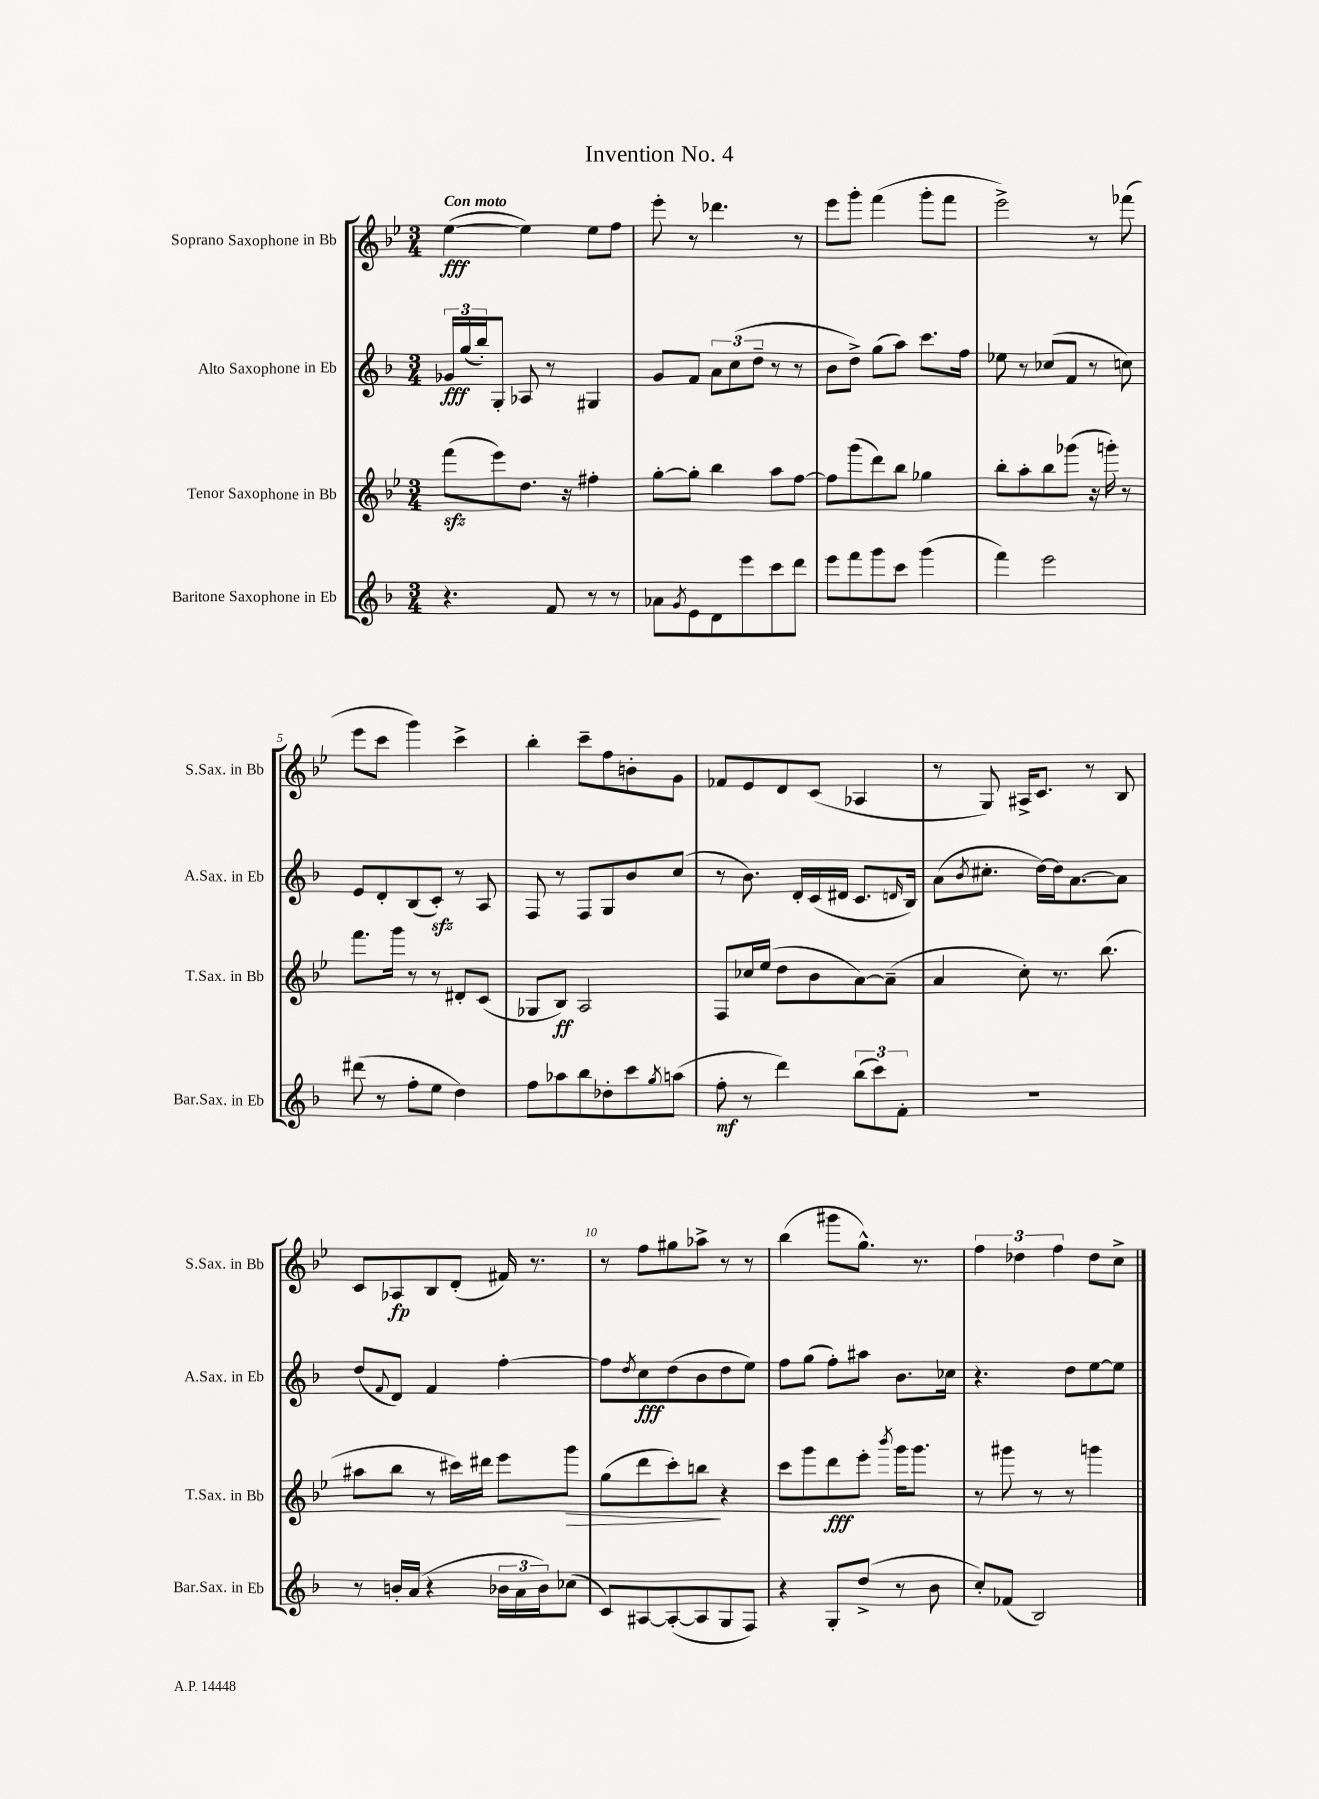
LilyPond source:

\header { title = "Invention No. 4" }
<<
\new StaffGroup <<
\new Staff = "s0" \with { instrumentName = "Soprano Saxophone in Bb" shortInstrumentName = "S.Sax. in Bb" } {
    \clef treble \key bes \major \numericTimeSignature \time 3/4 \tempo "Con moto"
    ees''4~\fff( ees''4) ees''8 f''8 |
    ees'''8-. r8 des'''4. r8 |
    ees'''8 g'''8-. f'''4( g'''8-. f'''8 |
    ees'''2->) r8 fes'''8( |
    ees'''8 c'''8 g'''4) c'''4-> |
    bes''4-. c'''8-- f''8 b'8-. g'8 |
    fes'8 ees'8 d'8 c'8( aes4 |
    r8 g8) ais16-> c'8. r8 bes8 |
    c'8 aes8\fp bes8 d'8-.( fis'16) r8. |
    r8 f''8 gis''8 aes''8-> r8 r8 |
    bes''4( gis'''8 g''8.-^) r8. |
    \tuplet 3/2 { f''4 des''4 f''4 } des''8 c''8-> \bar "|." |
}
\new Staff = "s1" \with { instrumentName = "Alto Saxophone in Eb" shortInstrumentName = "A.Sax. in Eb" } {
    \clef treble \key f \major \numericTimeSignature \time 3/4
    \tuplet 3/2 { ges'16\fff g''16( bes''16-.) } g8-. aes8 r8 gis4 |
    g'8 f'8 \tuplet 3/2 { a'8 c''8( d''8-- } r8 r8 |
    bes'8 d''8->) g''8( a''8) c'''8. f''16 |
    ees''8 r8 ces''8( f'8 r8 c''8) |
    e'8 d'8-. bes8( c'8-.\sfz) r8 a8 |
    f8 r8 f8 g8 bes'8 c''8( |
    r8 bes'8.) d'16-. c'16( dis'16 c'8. \grace { d'16 } bes16) |
    a'8( \acciaccatura { bes'8 } cis''8.-. d''16~) d''16 a'8.~ a'8 |
    d''8( \appoggiatura { f'8 } d'8) f'4 f''4~-. |
    f''8 \acciaccatura { d''8 } c''8\fff d''8( bes'8 d''8 e''8) |
    f''8 g''8( f''8-.) ais''8 bes'8. ces''16 |
    r4. d''8 e''8~ e''8 \bar "|." |
}
\new Staff = "s2" \with { instrumentName = "Tenor Saxophone in Bb" shortInstrumentName = "T.Sax. in Bb" } {
    \clef treble \key bes \major \numericTimeSignature \time 3/4
    f'''8\sfz( ees'''8) d''8. r16 fis''4-. |
    g''8~-. g''8-. bes''4 a''8 f''8~ |
    f''8 g'''8( d'''8) bes''8 ges''4 |
    bes''8-. a''8-. bes''8 ges'''8( r16 g'''16-.) r8 |
    f'''8. g'''16 r8 r8 dis'8-. c'8( |
    ges8 bes8\ff) a2 |
    f8 ces''16 ees''16( d''8 bes'8 a'8~) a'8--( |
    a'4 c''8-.) r8. bes''8.( |
    ais''8 bes''8 r8 cis'''16) dis'''16 ees'''8 g'''8\> |
    g''8( d'''8 c'''8-.) b''8\! r4 |
    c'''8 g'''8 d'''8\fff ees'''8-. \acciaccatura { bes'''8 } g'''16 g'''8. |
    r8 gis'''8 r8 r8 g'''4 \bar "|." |
}
\new Staff = "s3" \with { instrumentName = "Baritone Saxophone in Eb" shortInstrumentName = "Bar.Sax. in Eb" } {
    \clef treble \key f \major \numericTimeSignature \time 3/4
    r4. f'8 r8 r8 |
    aes'8 \acciaccatura { g'8 } e'8 d'8 e'''8 c'''8 d'''8 |
    e'''8 f'''8 g'''8 c'''8 g'''4( |
    f'''4) e'''2 |
    dis'''8( r8 f''8-. e''8 d''4) |
    f''8 aes''8 bes''8 des''8-. c'''8 \acciaccatura { g''8 } a''8( |
    f''8-.\mf r8 d'''4) \tuplet 3/2 { bes''8( c'''8) f'8-. } |
    R2. |
    r8 b'16-. a'16( r4 \tuplet 3/2 { bes'16 a'16 bes'16) } ces''8( |
    c'8) ais8~ ais8~-.( ais8 g8 f8) |
    r4 g8-. d''8->( r8 bes'8 |
    c''8-.) fes'8( bes2) \bar "|." |
}
>>
>>
\layout { \context { \Score \override BarNumber.break-visibility = ##(#f #t #t) barNumberVisibility = #(every-nth-bar-number-visible 5) } }
